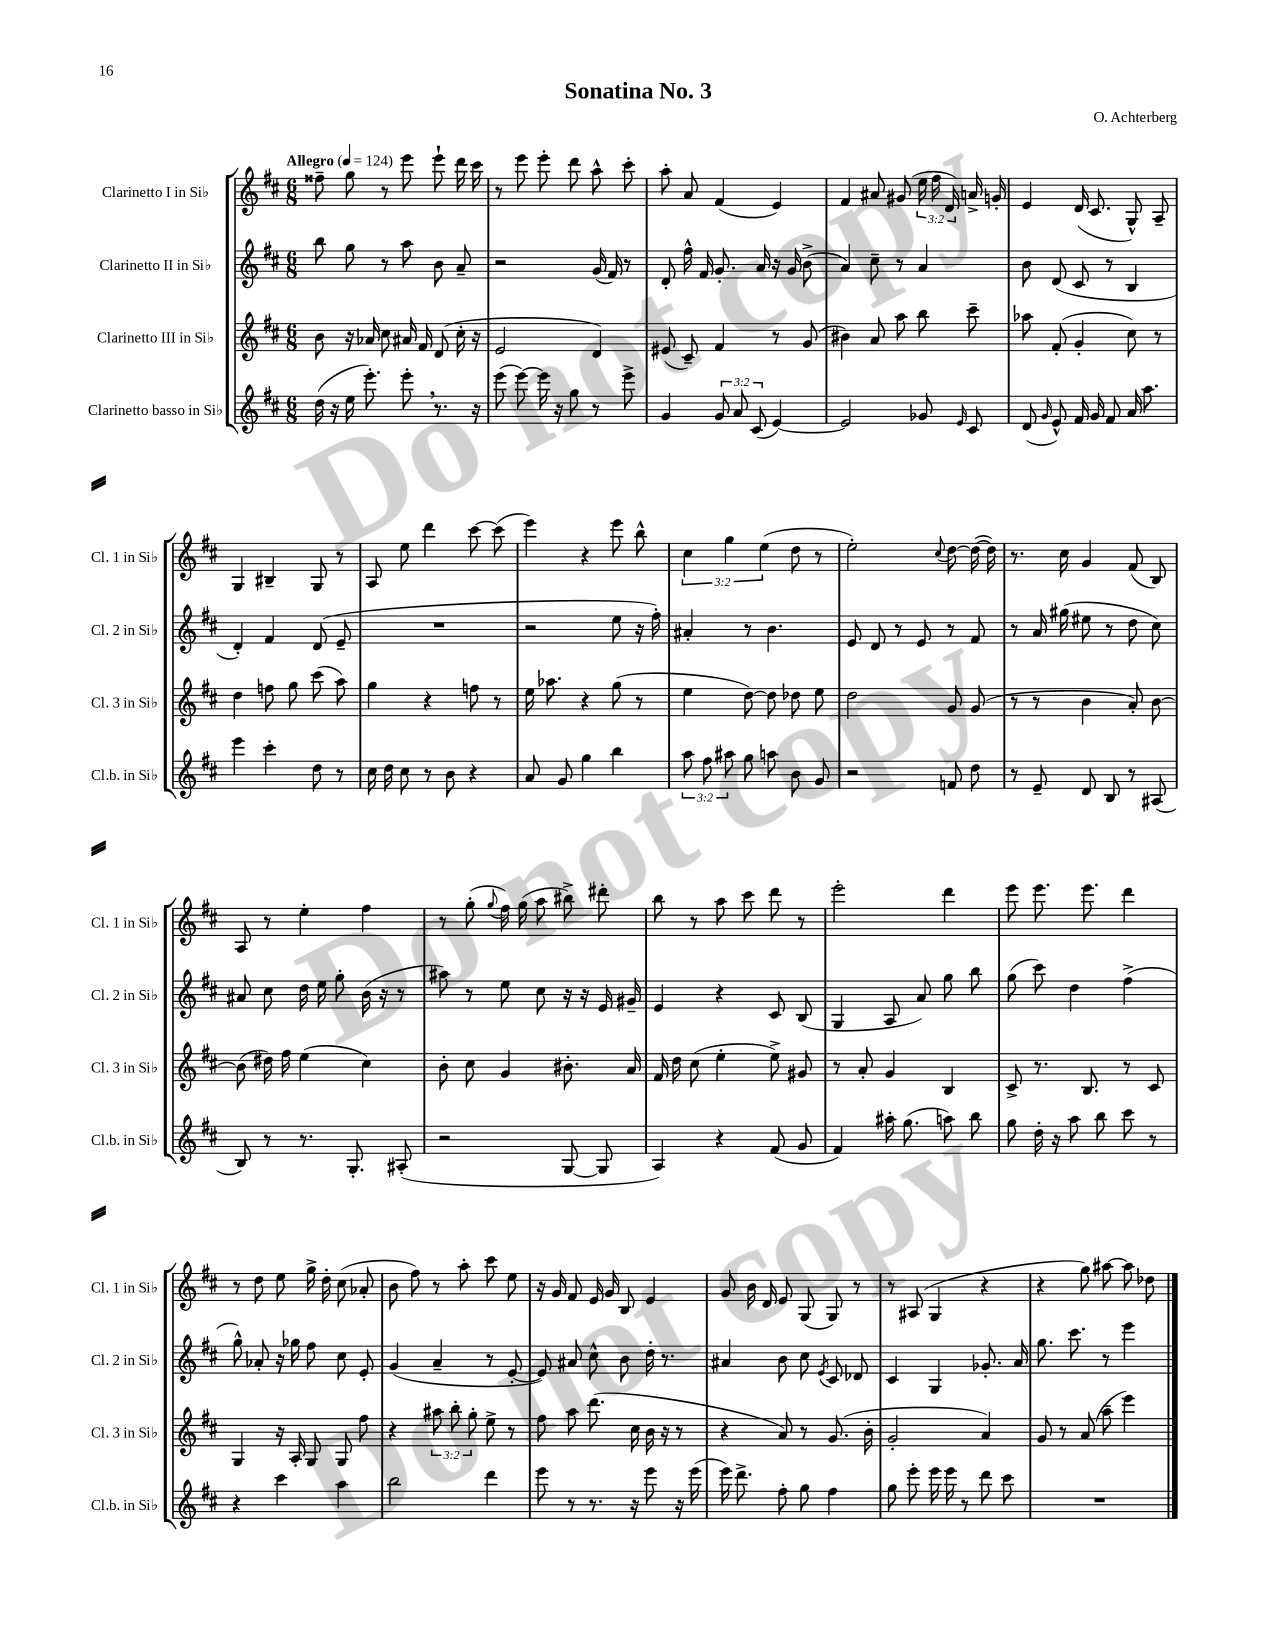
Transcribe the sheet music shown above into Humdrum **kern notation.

**kern	**kern	**kern	**kern
*staff4	*staff3	*staff2	*staff1
*clefG2	*clefG2	*clefG2	*clefG2
*k[f#c#]	*k[f#c#]	*k[f#c#]	*k[f#c#]
*M6/8	*M6/8	*M6/8	*M6/8
*MM124	*MM124	*MM124	*MM124
(16dd	8b	8bb	8ff##~
16r	.	.	.
16ee	16r	8gg	8gg
8.eee')	16a-	.	.
.	8cc#	8r	8r
8eee'	16a#	8aa	8eee
.	16f#	.	.
8.r	(8d	8b	8eee`
.	16cc#'	8a~	16ddd
16r	16r	.	16ccc#
=	=	=	=
(8eee	2e	2r	8r
[8eee)	.	.	8eee
16eee]	.	.	8eee'
16r	.	.	.
8gg	.	.	8ddd
8r	4d)	(16g	8aa^^
.	.	16f#)	.
8eee^	.	8r	8ccc#'
=	=	=	=
4g	(8e#	8d'	8aa'
.	8c#~)	16ff#^^	8a
.	.	16f#	.
12g	4f#	8.g'	(4f#
12a	.	.	.
(12c#	.	.	.
.	.	16a	.
[4e)	8r	16r	4e)
.	.	16g	.
.	(8g	(8b^	.
=	=	=	=
2e]	4b#)	4a)	4f#
.	8a	8cc#~	8a#
.	8aa	8r	(8g#
8g-	8bb	4a	24ee
.	.	.	24ff#
.	.	.	24d)
16qqe	.	.	.
8c#	8ccc#~	.	16a^
.	.	.	16g'
=	=	=	=
(8d	8aa-	8b	4e
16qqg	.	.	.
8e^^)	(8f#'	(8d	.
16f#	4g'	8c#	(16d
16g	.	.	8.c#
8f#	.	8r	.
16a	8cc#)	4B	8G^^)
8.aa	.	.	.
.	8r	.	8A~
=	=	=	=
4eee	4dd	4d')	4G
4ccc#'	8ff	4f#	4B#~
.	8gg	.	.
8dd	(8ccc#	(8d	8G
8r	8aa)	8e~	8r
=	=	=	=
16cc#	4gg	2.r	8A
16dd	.	.	.
8cc#	.	.	8ee
8r	4r	.	4ddd
8b	.	.	.
4r	8ff	.	[8ccc#
.	8r	.	(8ccc#]
=	=	=	=
8a	16ee	2r	4eee)
.	8.aa-	.	.
8g	.	.	.
4gg	4r	.	4r
4bb	(8gg	8ee	8eee
.	8r	16r	8bb^^
.	.	16ff#')	.
=	=	=	=
12aa	4ee	4a#'	6cc#
12ff#	.	.	.
12aa#	.	.	6gg
8gg	[8dd)	8r	.
.	.	.	(6ee
8aa	8dd]	4.b	.
8b	8dd-	.	8dd
8g	8ee	.	8r
=	=	=	=
2r	2dd	8e	2ee')
.	.	8d	.
.	.	8r	.
.	.	8e	.
.	.	.	8qqcc#
8f	8g	8r	[8dd
8dd	(8g	8f#	(16dd_
.	.	.	16dd])
=	=	=	=
8r	8r	8r	8.r
8e~	8r	16a	.
.	.	(16gg#	16cc#
8d	4b	8ee#	4g
8B	.	8r	.
8r	8a')	8dd	(8f#
(8A#	[8b	8cc#)	8B)
=	=	=	=
8B)	(8b]	8a#	8A
8r	16dd#)	8cc#	8r
.	16ff#	.	.
8.r	(4ee	16dd	4ee'
.	.	16ee	.
.	.	8gg'	.
8.G'	.	.	.
.	4cc#)	(16b	4ff#
.	.	16r	.
(8A#'	.	8r	.
=	=	=	=
2r	8b'	8aa#)	8r
.	8cc#	8r	(8gg'
.	.	.	8qqgg
.	4g	8ee	16ff#)
.	.	.	(16gg
.	.	8cc#	8aa
[8G	8.b#'	16r	8bb#^)
.	.	16r	.
8G]	.	16e	8ddd#'
.	16a	16g#~	.
=	=	=	=
4A)	16f#	4e	8bb
.	16dd	.	.
.	(8cc#	.	8r
4r	4ee'	4r	8aa
.	.	.	8ccc#
(8f#	8ee^)	8c#	8ddd
8g	8g#	(8B	8r
=	=	=	=
4f#)	8r	4G	2eee'
.	8a'	.	.
16aa#'	4g	8A	.
(8.gg	.	.	.
.	.	8a)	.
8aa)	4B	8gg	4ddd
8bb	.	8bb	.
=	=	=	=
8gg	8c#^	(8gg	8eee
16dd'	8.r	8ccc#)	8.eee
16r	.	.	.
8aa	.	4dd	.
.	8.B	.	8.eee
8bb	.	.	.
8ccc#	8r	(4ff#^	4ddd
8r	8c#	.	.
=	=	=	=
4r	4G	8gg^^)	8r
.	.	8a-'	8dd
4ccc#	16r	16r	8ee
.	16A'	16gg-	.
.	8G	8ff#	16gg^
.	.	.	16dd'
4aa	8G	8cc#	(8cc#
.	8ff#	8e'	8a-'
=	=	=	=
2bb	4r	(4g	8b
.	.	.	8ff#)
.	12aa#	4a~	8r
.	12bb'	.	.
.	.	.	8aa'
.	12gg'	.	.
4ddd	8ee^	8r	8ccc#
.	8r	[8e'	8ee
=	=	=	=
8eee	8ff#	8e])	16r
.	.	.	16g
8r	8aa	8a#	8f#
8.r	(8.ddd	8cc#^^	16e
.	.	.	16g
.	.	8b	8B
16r	16cc#	.	.
8eee	16b	16dd'	4e
.	16r	8.r	.
16r	8r	.	.
(16eee	.	.	.
=	=	=	=
16eee)	4r	4a#	8g
8.ddd^	.	.	.
.	.	.	16b
.	.	.	16d
8ff#'	8a)	8b	8e
8gg	8r	8cc#	(8G
.	.	8qe	.
4ff#	(8.g	8c#	8G)
.	.	8d-	8r
.	16b'	.	.
=	=	=	=
8gg	2g'	4c#	8r
8eee'	.	.	(8A#
16eee	.	4G	4G
16eee	.	.	.
8r	.	.	.
8ddd	4a)	8.g-'	4r
8ccc#	.	.	.
.	.	16a	.
=	=	=	=
2.r	8g	8.gg	4r
.	8r	.	.
.	.	8.ccc#	.
.	(8a	.	8gg)
.	8aa~	8r	[8aa#
.	4eee)	4eee	8aa#]
.	.	.	8dd-
==	==	==	==
*-	*-	*-	*-
